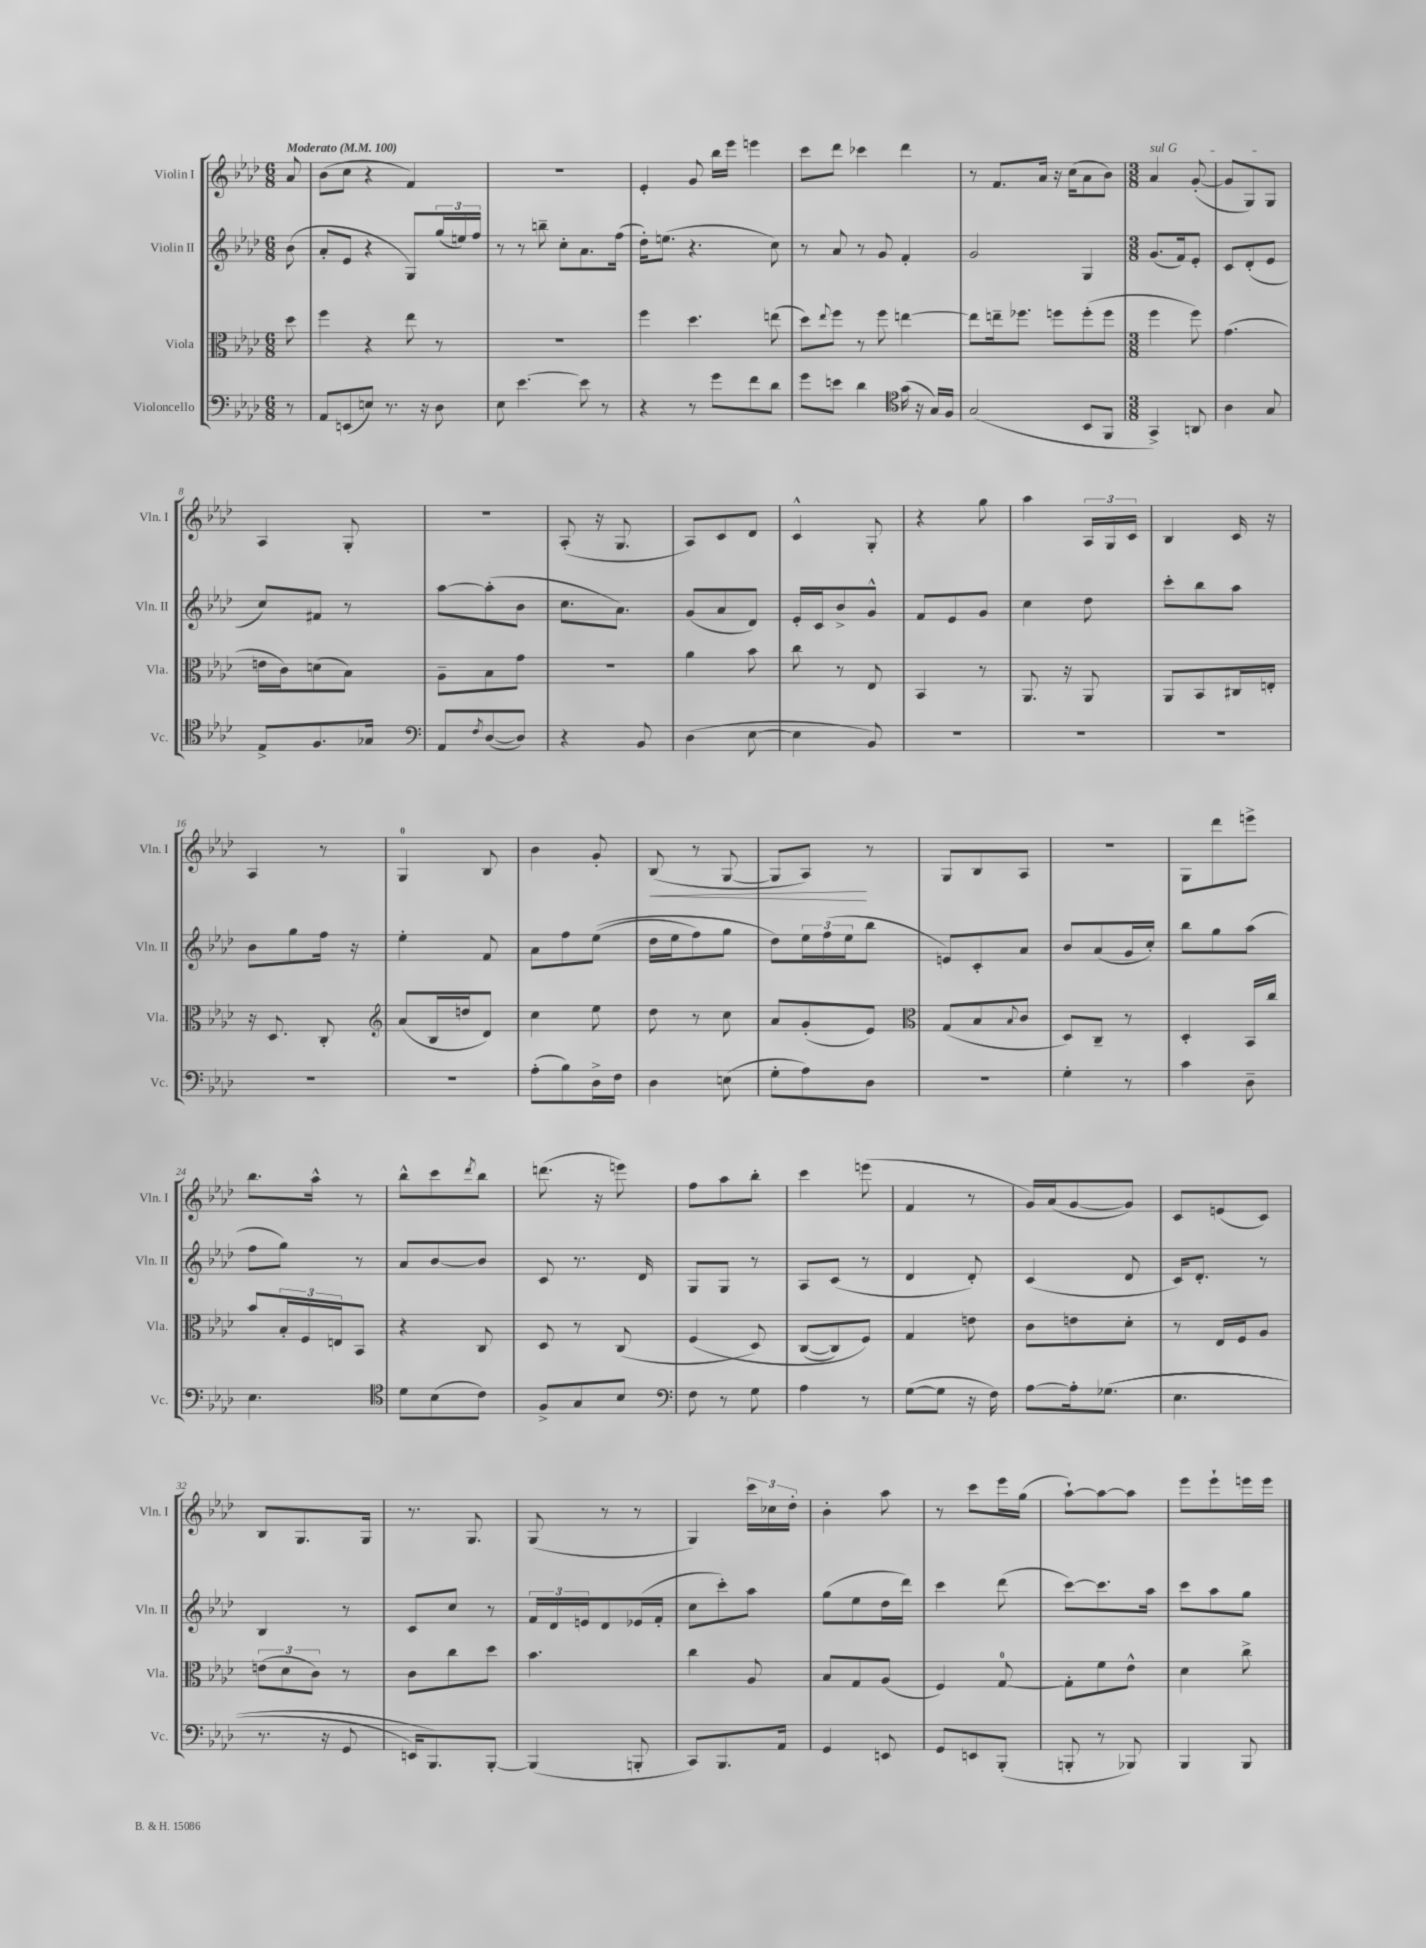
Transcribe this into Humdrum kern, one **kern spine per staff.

**kern	**kern	**kern	**kern	**dynam
*part4	*part3	*part2	*part1	*part1
*staff4	*staff3	*staff2	*staff1	*staff1
*I"Violoncello	*I"Viola	*I"Violin II	*I"Violin I	*
*I'Vc.	*I'Vla.	*I'Vln. II	*I'Vln. I	*
*clefF4	*clefC3	*clefG2	*clefG2	*
*k[b-e-a-d-]	*k[b-e-a-d-]	*k[b-e-a-d-]	*k[b-e-a-d-]	*
*M6/8	*M6/8	*M6/8	*M6/8	*
*MM100	*MM100	*MM100	*MM100	*
=	=	=	=	=
!	!	!	!LO:TX:a:B:t=Moderato	!
8r	8dd-\	(8b-\	8a-/	.
=1	=1	=1	=1	=1
8AA-/L	4ff\	8a-'/L	(8b-\L	.
(8EEn/	.	8e-/J	8cc\J	.
8En/J)	4r	4r	4r	.
8.r	.	.	.	.
.	8ee-\	8G/L)	4f/)	.
16r	.	.	.	.
8D-\	8r	(24gg/L	.	.
.	.	24een/)	.	.
.	.	24ff/JJ	.	.
=2	=2	=2	=2	=2
8E-\	2.r	8r	2.r	.
[4.e-\	.	8r	.	.
.	.	8bbn~\	.	.
.	.	8cc'\L	.	.
8e-\]	.	8.a-\	.	.
8r	.	.	.	.
.	.	(16ff\Jk	.	.
=3	=3	=3	=3	=3
4r	4ff\	16dd-'\KL)	4e-'/	.
.	.	(8.een\J	.	.
8r	4.dd-\	4.r	8g/	.
8g\L	.	.	16bb-\LL	.
.	.	.	16eee-\JJ	.
8f\	.	.	4eeen\	.
8d-\J	(8een\	8cc\)	.	.
=4	=4	=4	=4	=4
8g\L	8dd-\L)	8r	8ccc\L	.
.	8qqee-/	.	.	.
8en\J	8ff\J	8a-/	8ddd-\J	.
4d-\	8r	8r	4ccc-X\	.
.	8ff\	8g/	.	.
*clefC4	*	*	*	*
(16g\	[4een\	4f'/	4ddd-\	.
16r	.	.	.	.
16G/LL)	.	.	.	.
16F/JJ	.	.	.	.
=5	=5	=5	=5	=5
(2G/	8ee\L]	2g/	8r	.
.	16een~\k	.	8.f/L	.
.	8.ff-X\J	.	.	.
.	.	.	16a-/Jk	.
.	8ffn\L	.	16r	.
.	.	.	(16cc\KL	.
8BB-/L	(8ff'\	4G/	8a-\	.
8FF/J	8ff\J	.	8b-\J)	.
=6	=6	=6	=6	=6
*M3/8	*M3/8	*M3/8	*M3/8	*
!	!	!	!LO:TX:a:i:t=sul G	!
4GG^/)	4ff\	(8.g/L	4a-/	.
.	.	16f/k)	.	.
8AAn/	8ff\)	8e-'/J	([8g'/	.
=7	=7	=7	=7	=7
4A-\	(4.g\	8c/L	8g/L]	.
.	.	(8d-'/	8G/)	.
8G/	.	8e-/J	8G/J	.
!!LO:LB:g=z
=8	=8	=8	=8	=8
8E-^/L	16en\LL	8cc/L)	4A-/	.
.	16c\J)	.	.	.
8.F/	(8dn\	8f#X/J	.	.
.	8B-\J)	8r	8G'/	.
16G-X/Jk	.	.	.	.
=9	=9	=9	=9	=9
*clefF4	*	*	*	*
8AA-/L	8A-~\L	[8aa-\L	4.r	.
8qF/	.	.	.	.
([8D-/	8B-\	(8aa-'\]	.	.
8D-/J])	8g\J	8b-\J	.	.
=10	=10	=10	=10	=10
4r	4.r	8.cc\L	(8A-'/	.
.	.	.	16r	.
.	.	8.a-\J)	8.G/	.
8BB-/	.	.	.	.
=11	=11	=11	=11	=11
(4D-\	4a-\	(8g/L	8A-/L)	.
.	.	8a-/	8c/	.
[8E-\	8b-\	8d-/J)	8d-/J	.
=12	=12	=12	=12	=12
4E-\]	8cc\	16e-'/LL	4c^^/	.
.	.	16c/J	.	.
.	8r	8b-^/	.	.
8BB-/)	8E-/	8g^^/J	8G'/	.
=13	=13	=13	=13	=13
4.r	4BB-/	8f/L	4r	.
.	.	8e-/	.	.
.	8r	8g/J	8gg\	.
=14	=14	=14	=14	=14
4.r	8.AA-/	4cc\	4aa-\	.
.	16r	.	.	.
.	8AA-/	8dd-\	24A-/LL	.
.	.	.	24G/	.
.	.	.	24c/JJ	.
=15	=15	=15	=15	=15
4.r	8AA-/L	8ccc'\L	4B-/	.
.	8BB-/	8bb-\	.	.
.	16C#X/L	8aa-\J	16c/	.
.	16En'/JJ	.	16r	.
!!LO:LB:g=z
=16	=16	=16	=16	=16
4.r	16r	8b-\L	4A-/	.
.	8.D-/	.	.	.
.	.	8gg\	.	.
.	8C'/	16ff\Jk	8r	.
.	.	16r	.	.
=17	=17	=17	=17	=17
*	*clefG2	*	*	*
4.r	(8a-/L	4ee-'\	4G/	.
.	16B-/L	.	.	.
.	16ddn/J	.	.	.
.	8d-/J)	8f/	8B-/	.
=18	=18	=18	=18	=18
(8A-'\L	4cc\	8a-\L	4b-\	.
8B-\)	.	8ff\	.	.
16D-^\L	8ee-\	((8ee-\J	8g'/	.
16F\JJ	.	.	.	.
=19	=19	=19	=19	=19
!	!	!	!	!LO:HP:b
4D-\	8dd-\	16dd-\LL	(8B-/	<
.	.	16ee-\J	.	.
.	8r	8ff\)	8r	.
(8En\	8cc\	8gg\J	[8G/	.
=20	=20	=20	=20	=20
8G'\L	8a-/L	8dd-\L)	8G/L]	.
8A-\)	(8g'/	24ee-\L	8A-/J)	.
.	.	(24ff\	.	.
.	.	24ee-\J	.	.
8D-\J	8e-/J)	8bb-\J	8r	[
=21	=21	=21	=21	=21
*	*clefC3	*	*	*
4.r	(8G/L	8en/L)	8G/L	.
.	8B-/	8c'/	8B-/	.
.	8qqB-/	.	.	.
.	8c/J	8a-/J	8A-/J	.
=22	=22	=22	=22	=22
4G'\	8D-/L)	8b-/L	4.r	.
.	8C~/J	(8a-/	.	.
8r	8r	16g/L	.	.
.	.	16cc'/JJ)	.	.
=23	=23	=23	=23	=23
4c\	4D-'/	8bb-\L	8G\L	.
.	.	8gg\	8ddd-\	.
8D-~\	16BB-/LL	(8aa-\J	8eeen^\J	.
.	16cc/JJ	.	.	.
!!LO:LB:g=z
=24	=24	=24	=24	=24
4.E-\	8b-/L	8ff\L	8.bb-\L	.
.	24B-'/L	8gg\J)	.	.
.	24F/	.	.	.
.	.	.	16aa-^^\Jk	.
.	24En/J	.	.	.
.	8BB-/J	8r	8r	.
=25	=25	=25	=25	=25
*clefC4	*	*	*	*
8d-\L	4r	8a-/L	8bb-^^\L	.
(8B-\	.	[8b-/	8ccc\	.
.	.	.	8qddd-/	.
8c\J)	8C/	8b-/J]	8bb-\J	.
=26	=26	=26	=26	=26
8F^/L	8D-/	8c/	(8.dddn\	.
8G/	8r	8.r	.	.
.	.	.	16r	.
8B-/J	(8C/	.	8eeen\)	.
.	.	16d-/	.	.
=27	=27	=27	=27	=27
*clefF4	*	*	*	*
8F\	(4F/	8G/L	8ff\L	.
8r	.	8G/J	8aa-\	.
8G\	8D-/)	8r	8bb-'\J	.
=28	=28	=28	=28	=28
4A-\	([8C/L	8A-/L	4ccc\	.
.	8C/])	(8c/J	.	.
8r	8F/J)	8r	(8eeen\	.
=29	=29	=29	=29	=29
([8G\L	4G/	4d-/	4f/	.
8G\J]	.	.	.	.
16r	8en\	8d-'/)	8r	.
16F\)	.	.	.	.
=30	=30	=30	=30	=30
[8A-\L	8c\L	(4c/	16g/LL)	.
.	.	.	(16a-/J	.
16A-'\k]	8en\	.	[8g/	.
((8.G-X\J	.	.	.	.
.	8d-'\J	8d-/	8g/J])	.
=31	=31	=31	=31	=31
4.E-\	8r	16c/KL)	8c/L	.
.	.	8.d-'/J	.	.
.	16E-/LL	.	(8en/	.
.	16F/J	.	.	.
.	8A-/J	8r	8c/J)	.
!!LO:LB:g=z
=32	=32	=32	=32	=32
8.r	(12en\L	4B-/	8B-/L	.
.	12d-\	.	.	.
.	.	.	8.G/	.
.	12c\J)	.	.	.
16r	.	.	.	.
8GG/	8r	8r	.	.
.	.	.	16G/Jk	.
=33	=33	=33	=33	=33
16EEn/KL)	8c\L	8c/L	8.r	.
8.BBB-/)	.	.	.	.
.	8cc\	8cc/J	.	.
.	.	.	8.G/	.
[8BBB-'/J	8dd-\J	8r	.	.
=34	=34	=34	=34	=34
(4BBB-/]	4.b-\	24f/LL	(8G/	.
.	.	24d-/	.	.
.	.	24en/J	.	.
.	.	8d-/	8r	.
8BBBn'/	.	(16e-X/L	8r	.
.	.	16f'/JJ	.	.
=35	=35	=35	=35	=35
8CC/L)	4cc\	8cc\L	4G/)	.
8.BBB-/	.	8ccc'\)	.	.
.	8A-/	8aa-\J	24ccc\LL	.
.	.	.	24cc-X\	.
16AA-/Jk	.	.	.	.
.	.	.	24dd-'\JJ	.
=36	=36	=36	=36	=36
4GG/	8B-/L	(8gg\L	4b-'\	.
.	8G/	8ee-\	.	.
8EEn/	(8A-/J	16dd-\L	8aa-\	.
.	.	16ddd-\JJ)	.	.
=37	=37	=37	=37	=37
8GG/L	4F/)	4ccc\	8r	.
8EEn/	.	.	8ccc\L	.
(8BBB-'/J	[8G/	(8ddd-\	16eee-\L	.
.	.	.	(16gg\JJ	.
=38	=38	=38	=38	=38
8BBBn'/	8G'\L]	[8ccc\L)	[8aa-`\L)	.
8r	8f\	8.ccc\]	8aa-\_	.
8BBB-X/)	8e-^^\J	.	8aa-\J]	.
.	.	16aa-\Jk	.	.
=39	=39	=39	=39	=39
4BBB-/	4d-\	8ccc\L	8eee-\L	.
.	.	8aa-\	8eee-`\	.
8BBB-/	8cc^\	8gg\J	16eeen\L	.
.	.	.	16eee\JJ	.
==	==	==	==	==
*-	*-	*-	*-	*-
